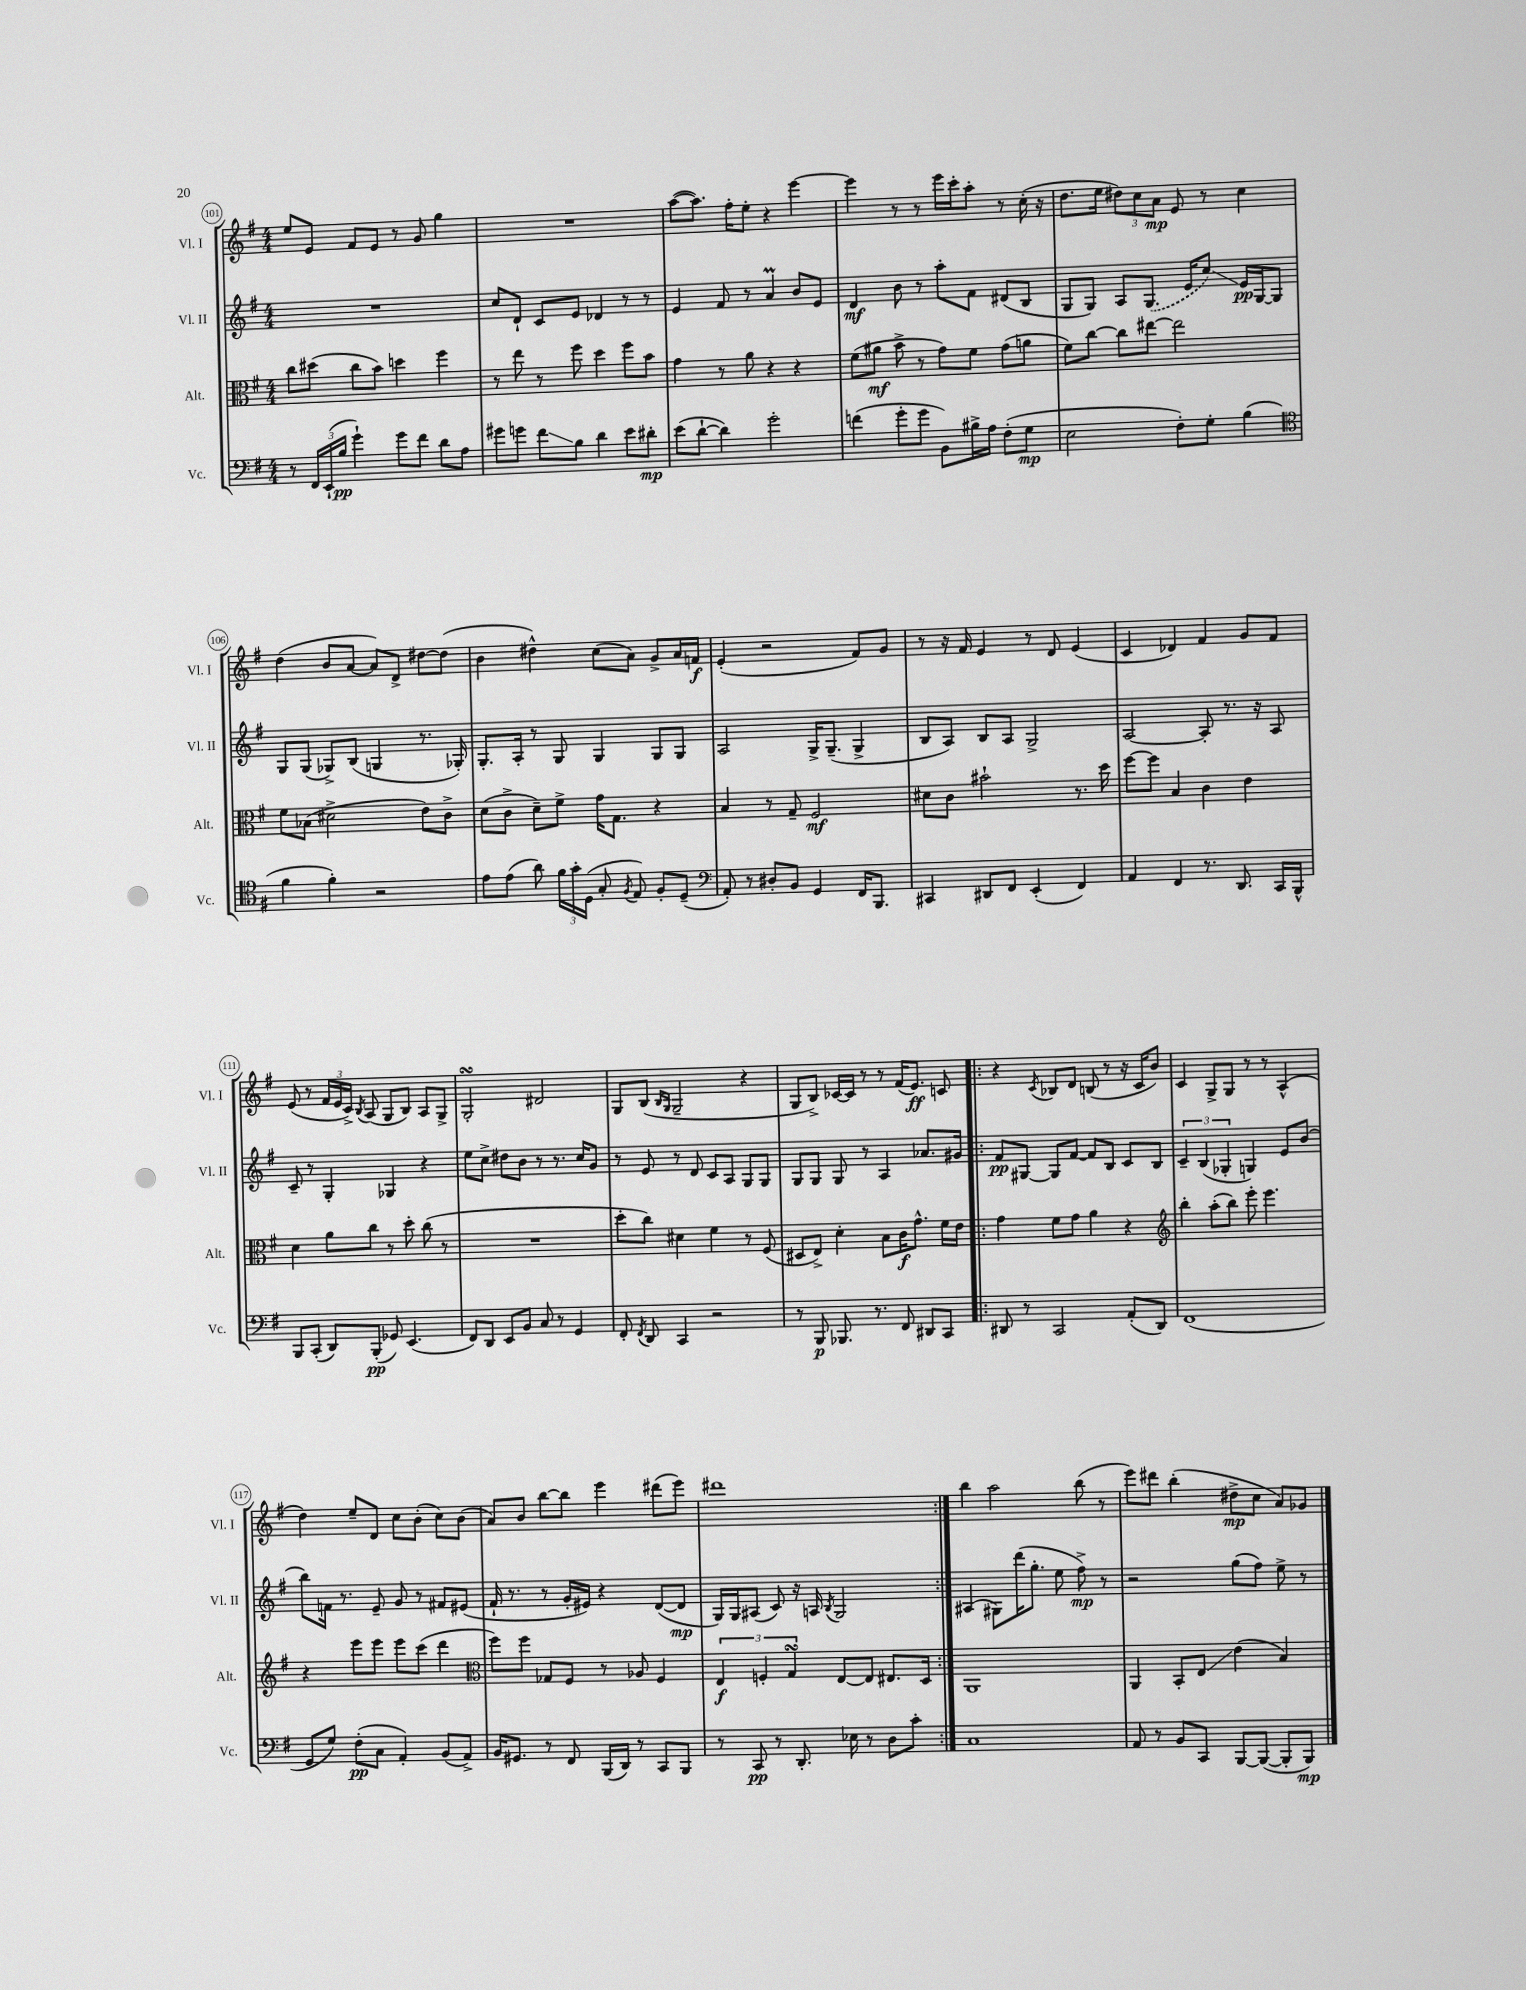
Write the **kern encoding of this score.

**kern	**kern	**kern	**kern
*staff4	*staff3	*staff2	*staff1
*clefF4	*clefC3	*clefG2	*clefG2
*k[f#]	*k[f#]	*k[f#]	*k[f#]
*M4/4	*M4/4	*M4/4	*M4/4
8r	8cc\L	1r	8ee/L
24FF#/LL	(8dd#\J	.	8e/J
(24EE`/	.	.	.
24B/JJ	.	.	.
4g`\)	8cc\L	.	8f#/L
.	8b\J)	.	8e/J
8g\L	4dd\	.	8r
8f#\J	.	.	8g/
8d\L	4ff#\	.	4gg\
8A\J	.	.	.
=	=	=	=
8g#\L	8r	8cc/L	1r
8g\J	8ee\	8d`/J	.
8f#\L	8r	8c/L	.
8B\J	8ff#\	8e/J	.
4d\	4dd\	4d-/	.
8e\L	8ff#\L	8r	.
8d#'\J	8b\J	8r	.
=	=	=	=
(8e\L	4g\	4e/	([8aa\L
[8d`\J	.	.	8.aa\]J)
4d\])	8r	8f#/	.
.	.	.	16ff#'\LK
.	8a\	8r	8ee'\J
2g'\	4r	4a/	4r
.	4r	8b/L	[4eee\
.	.	8e/J	.
=	=	=	=
(4f\	(8f#\L	4d/	4eee\]
.	8a#\J	.	.
8g'\L	8b^\	8b\	8r
8g\J	8r	8r	8r
8BB\L)	8g\L)	8aa'\L	16eee\LL
.	.	.	16ccc'\J
16B#^\L	8f#\J	8f#\J	8aa'\J
16A\JJ	.	.	.
(8F#'\L	(8g\L	(8d#/L	8r
8G\J	8a\J	8B/J	(16cc'\
.	.	.	16r
=	=	=	=
2E\	8f#\L)	8G/L	8.dd\L
.	[8cc\J	8G/J)	.
.	.	.	16ee\Jk
.	8cc\]L	8A/L	12dd#\L)
.	.	.	12cc\
.	[8ee#\J	(8.G/J	.
.	.	.	12a\J
8F#'\L)	2ee#\]	.	8e/
.	.	16e/LK	.
8G'\J	.	8cc/J)	8r
(4B\	.	16e/LL	4cc\
.	.	[16G/J	.
.	.	8G/]J	.
=	=	=	=
*clefC4	*	*	*
4f#\	8f#\L	8G/L	(4dd\
.	(8B-\J	(8G/J	.
4f#'\)	2d#^\	8G-^/L)	8b/L
.	.	(8B/J	[8a/J
2r	.	4G/	8a/]L)
.	.	.	8d^/J
.	8e\L)	8.r	[8dd#\L
.	8c^\J	.	(8dd#\]J
.	.	16G-'/)	.
=	=	=	=
8e\L	(8d\L	8.G'/L	4b\
(8e\J	8c^\J	.	.
.	.	16A'/Jk	.
8a\)	8d~\L)	8r	4dd#^^\)
24f#\LL	8f#^\J	8G/	.
24g'\	.	.	.
(24D\JJ	.	.	.
8G'/	16g\LK	4G/	(8cc\L
.	8.G\J	.	.
8qF#/	.	.	.
8E/)	.	.	8a\J)
8F#'/L	4r	8G/L	8g^/L
(8D~/J	.	8G/J	16a/L
.	.	.	16f/JJ
=	=	=	=
*clefF4	*	*	*
8AA'/)	4B/	2A/	(4e'/
8r	.	.	.
8D#'/L	8r	.	2r
8BB/J	8G~/	.	.
4GG/	2F#/	16G^/LK	.
.	.	(8.G~/J	.
16FF#/LK	.	4G^/	8f#/L)
8.BBB/J	.	.	.
.	.	.	8g/J
=	=	=	=
4CC#/	8d#\L	8B/L	8r
.	8c\J	8A/J)	16r
.	.	.	16f#/
8DD#/L	2b#`\	8B/L	4e/
8FF#/J	.	8A/J	.
(4EE'/	.	2G^/	8r
.	.	.	8d/
4FF#/)	8.r	.	(4e/
.	16dd\	.	.
=	=	=	=
4AA/	[8ff#\L	[2A/	4c/
.	8ff#\]J	.	.
4FF#/	4B/	.	4d-/)
8.r	4c\	8A'/]	4f#/
.	.	8.r	.
8.DD/	.	.	.
.	4e\	.	8g/L
.	.	16r	.
16CC/LL	.	8A/	8f#/J
16BBB^^/JJ	.	.	.
=	=	=	=
8BBB/L	4d\	8c~/	(8e/
(8CC'/J	.	8r	8r
8DD/L)	8a\L	4G'/	24f#/LL
.	.	.	24e/
.	.	.	24c^/JJ)
.	.	.	8qB/
(8BBB'/J	8cc\J	.	(8A/
8GG-/)	8r	4G-/	8G/L
(4.EE/	8dd'\	.	8B/J)
.	(8cc\	4r	8A/L
.	8r	.	8G^/J
=	=	=	=
8FF#/L)	1r	8ee\L	2G'/
8DD/J	.	8cc^\J	.
8EE/L	.	8dd#\L	.
8BB/J	.	8b\J	.
8C/	.	8r	2d#/
8r	.	8.r	.
4GG/	.	.	.
.	.	16cc/LK	.
.	.	8g/J	.
=	=	=	=
8FF#'/	8dd'\L	8r	8G/L
8qFF#/	.	.	.
8DD/	8cc\J)	8e/	(8B/J
.	.	.	16qqB/LL
.	.	.	16qqG/JJ
4CC/	4d#\	8r	2G~/
.	.	8d/	.
2r	4f#\	8c/L	.
.	.	8A/J	.
.	8r	8G/L	4r
.	(8F#/	8G/J	.
=	=	=	=
8r	8D#/L	8G/L	8G/L
8BBB/	8E^/J)	8G/J	8B^/J)
8.BBB-/	4d'\	8G/	[16c-/LL
.	.	.	16c-/]JJ
.	.	8r	8r
8.r	.	.	.
.	8B\L	4A/	8r
8FF#/	16c\K	.	(16f#/LK
.	8.g^^\J	.	8.e/J)
8DD#/L	.	8.a-/L	.
8CC/J	16f#\LL	.	8c/
.	16e\JJ	16g#/Jk	.
=!|:	=!|:	=!|:	=!|:
8DD#/	4g\	8f#/L	4r
8r	.	[8G#/J	.
.	.	.	8qc/
2CC/	8f#\L	8G#/]L	8B-/L
.	8g\J	[8f#/J	8d/J
.	4a\	8f#/]L	(8B/
.	.	8B/J	8r
(8AA'/L	4r	8c/L	16r
.	.	.	16c/LK
8DD#/J)	.	8B/J	8b/J)
=	=	=	=
*	*clefG2	*	*
(1FF#	4bb'\	6c~/	4c/
.	.	(6B/	.
.	(8aa'\L	.	8G^/L
.	.	6G-'/	.
.	8bb\J)	.	8G/J
.	8eee'\	4G/)	8r
.	4.eee\	.	8r
.	.	8e/L	(4A^^/
.	.	(8b/J	.
=	=	=	=
8GG/L	4r	8bb\L)	4dd\)
8G/J)	.	16f\Jk	.
.	.	8.r	.
(8F#'\L	8eee\L	.	8ee~/L
8C\J	8eee\J	8e~/	8d/J
4AA'/)	8eee\L	8g/	8cc\L
.	(8ccc\J	8r	(8b'\J
(8BB/L	4ddd\	8f#/L	8cc\L)
8AA^/J)	.	(8e#/J	(8b\J
=	=	=	=
*	*clefC3	*	*
16BB/LK	8ff#\L)	16f#`/	8a/L)
8.GG#/J	.	8.r	.
.	8ff#\J	.	8b/J
8r	8G-/L	8r	[8bb\L
8FF#/	8F#/J	16g'/LL	8bb\]J
.	.	16e#/JJ)	.
(16BBB/LL	8r	4r	4eee\
16DD/JJ)	.	.	.
8r	8A-/	.	.
8CC/L	4F#/	([8d/L	(8ddd#\L
8BBB/J	.	8d/]J	8eee\J)
=	=	=	=
8r	6E/	16G/LL)	1ddd#
.	.	16G/J	.
8CC/	.	(8A#/J	.
.	6F'/	.	.
8r	.	8c/)	.
.	6G/	.	.
8.DD'/	.	16r	.
.	.	16A/	.
.	.	8qB/	.
.	[8E/L	2G/	.
16E-\	.	.	.
8r	8E/]J	.	.
8D\L	8.E#/L	.	.
8c'\J	.	.	.
.	16D/Jk	.	.
=:|!	=:|!	=:|!	=:|!
1C	1AA	(4A#/	4bb\
.	.	8G#\L)	2aa\
.	.	(16ddd\K	.
.	.	8.gg'\J	.
.	.	8ee\	.
.	.	8ff#^\)	(8bb\
.	.	8r	8r
=	=	=	=
8AA/	4AA/	2r	8eee\L)
8r	.	.	8ddd#\J
8BB/L	8BB'/L	.	(4bb'\
8CC/J	8E/J	.	.
[8BBB/L	(4e\	(8gg\L	8dd#^\L
(8BBB/_J	.	8ff#\J)	8cc\J
8BBB'/]L	4B/)	8ee^\	8a/L)
8BBB/J)	.	8r	8g-/J
==	==	==	==
*-	*-	*-	*-
